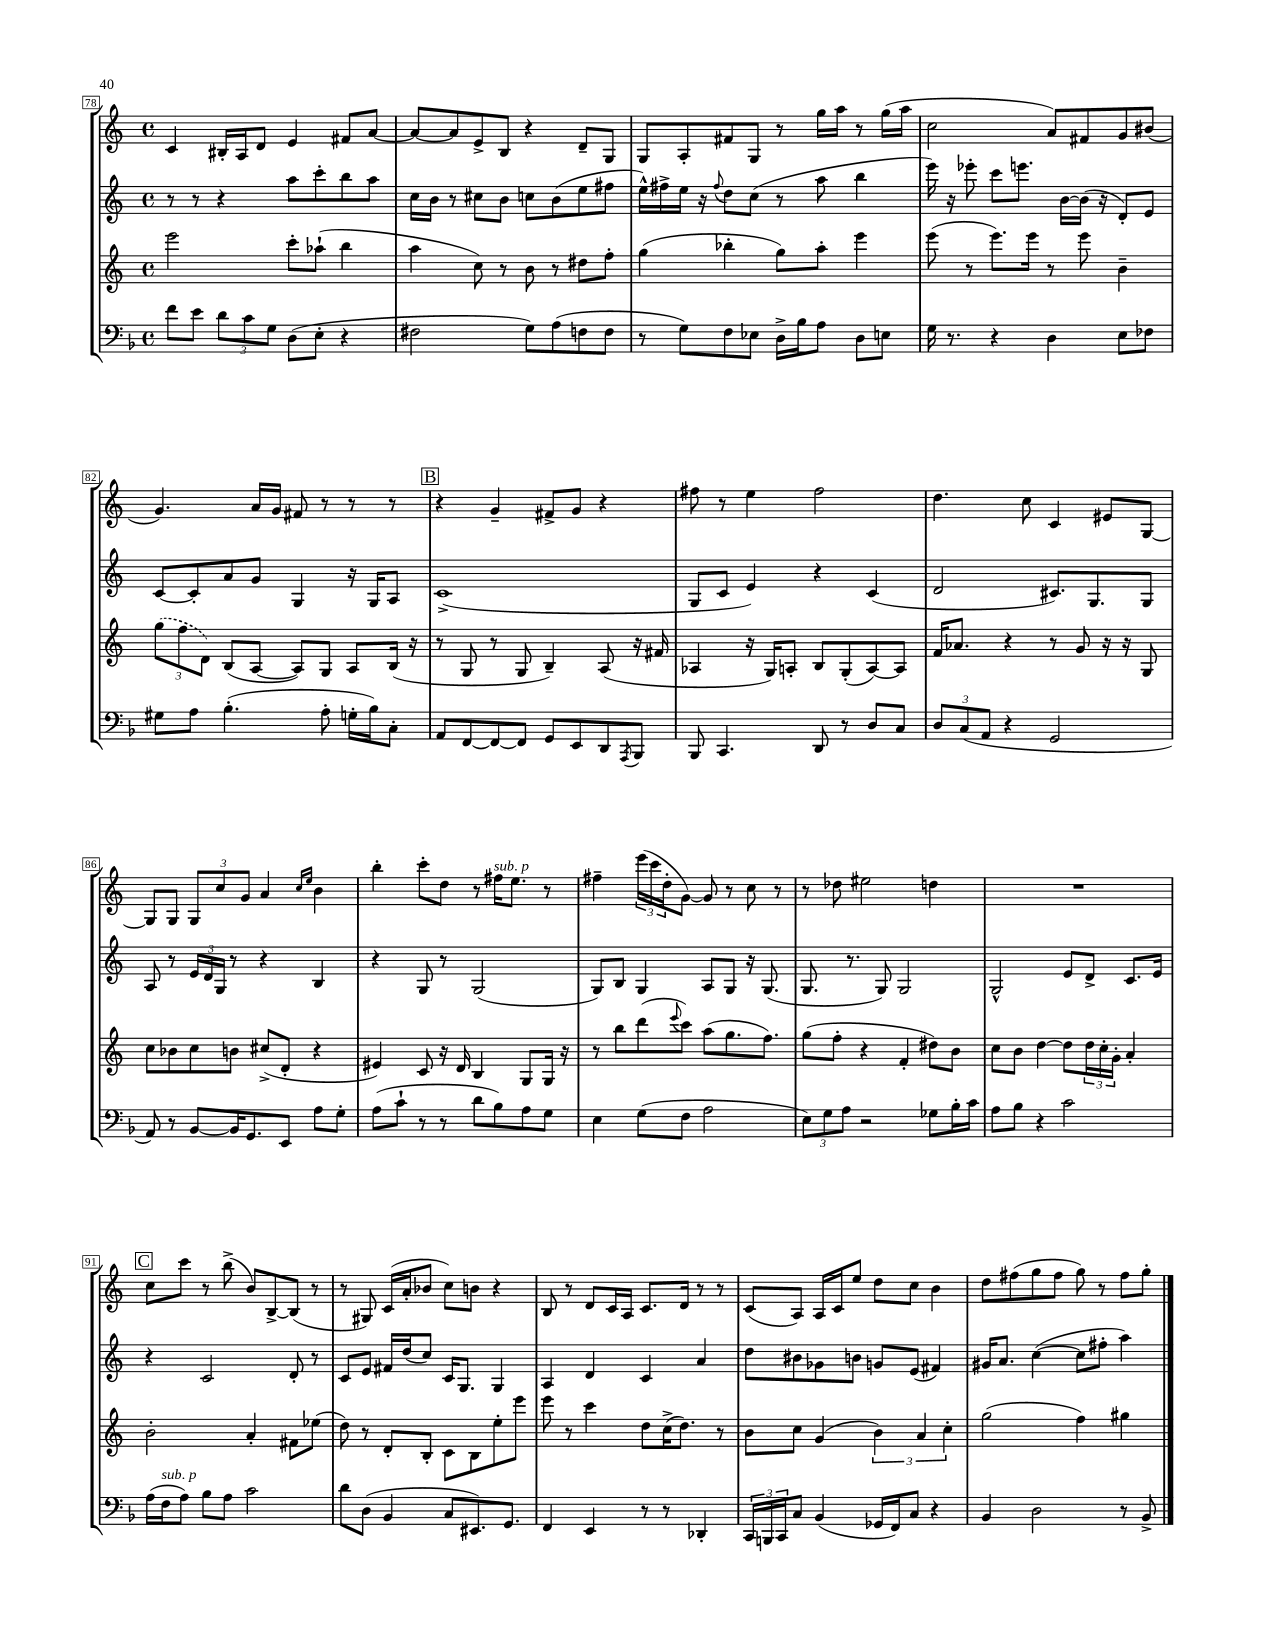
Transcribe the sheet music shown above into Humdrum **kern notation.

**kern	**kern	**kern	**kern
*part4	*part3	*part2	*part1
*staff4	*staff3	*staff2	*staff1
*clefF4	*clefG2	*clefG2	*clefG2
*k[b-]	*k[]	*k[]	*k[]
*M4/4	*M4/4	*M4/4	*M4/4
*met(c)	*met(c)	*met(c)	*met(c)
=78	=78	=78	=78
8f\L	2eee\	8r	4c/
8e\J	.	8r	.
12d\L	.	4r	16B#X'/LL
.	.	.	16A/J
12c\	.	.	.
.	.	.	8d/J
12G\J	.	.	.
(8D\L	8ccc'\L	8aa\L	4e/
8E'\J	(8aa-X`\J	8ccc'\	.
4r	4bb\	8bb\	8f#X/L
.	.	8aa\J	[8a/J
=79	=79	=79	=79
2F#X\	4aa\	16cc\LL	8a/L_
.	.	16b\JJ	.
.	.	8r	8a/]
.	8cc\)	8cc#X\L	8e^/
.	8r	8b\J	8B/J
8G\L)	8b\	8ccn\L	4r
(8A\	8r	(8b\	.
8Fn\	8dd#X\L	8ee\	8d~/L
8F\J	8ff'\J	8ff#X\J	8G/J
=80	=80	=80	=80
8r	(4gg\	16ee^^\LL)	8G/L
.	.	16ff#X^\	.
8G\L)	.	16ee\JJ	8A'/
.	.	16r	.
.	.	8qqff#/	.
8F\	4bb-X'\	8dd\L	8f#X/
8E-X\J	.	(8cc\J	8G/J
16D^\LL	8gg\L)	8r	8r
16B-\J	.	.	.
8A\J	8aa'\J	8aa\	16gg\LL
.	.	.	16aa\JJ
8D\L	4eee\	4bb\	8r
8En\J	.	.	(16gg\LL
.	.	.	16aa\JJ
=81	=81	=81	=81
16G\	(8eee\	16eee\)	2cc\
8.r	.	16r	.
.	8r	8eee-X'\	.
4r	8.eee\L)	8ccc\L	.
.	.	8.eeen\J	.
.	16eee\Jk	.	.
4D\	8r	.	8a/L)
.	.	[16b\LL	.
.	8eee\	(16b\JJ]	8f#X/
.	.	16r	.
8E\L	4b~\	8d'/L)	8g/
8F-X\J	.	8e/J	(8b#X/J
!!LO:LB:g=z
=82	=82	=82	=82
8G#X\L	(12gg\L	[8c/L	4.g/)
.	12ff\	.	.
8A\J	.	8c'/]	.
.	12d\J)	.	.
(4.B-'\	(8B/L	8a/	.
.	[8A/J	8g/J	16a/LL
.	.	.	16g/JJ
.	8A/L])	4G/	8f#X/
8A'\	8G/J	.	8r
16Gn'\LL	8A/L	16r	8r
16B-\J)	.	16G/KL	.
8C'\J	(16B/Jk	8A/J	8r
.	16r	.	.
!!LO:REH:place=s1:t=B
=83	=83	=83	=83
8AA/L	8r	(1c^	4r
[8FF/	8G/	.	.
8FF/_	8r	.	4g~/
8FF/J]	8G/	.	.
8GG/L	4B~/)	.	8f#X^/L
8EE/	.	.	8g/J
8DD/	(8A/	.	4r
8qAAA/	.	.	.
8BBB-/J	16r	.	.
.	16f#X/	.	.
=84	=84	=84	=84
8BBB-/	4A-X/	8G/L	8ff#X\
4.CC/	.	8c/J	8r
.	16r	4e/)	4ee\
.	16G/KL)	.	.
.	8An'/J	.	.
8DD/	8B/L	4r	2ff#\
8r	(8G'/	.	.
8D/L	[8A/)	(4c/	.
8C/J	8A/J]	.	.
=85	=85	=85	=85
12D/L	16f/KL	2d/	4.dd\
.	8.a-X/J	.	.
(12C/	.	.	.
12AA/J	.	.	.
4r	4r	.	.
.	.	.	8cc\
2GG/	8r	8.c#X/L)	4c/
.	8g/	.	.
.	.	8.G/	.
.	16r	.	8e#X/L
.	16r	.	.
.	8G/	8G/J	[8G/J
!!LO:LB:g=z
=86	=86	=86	=86
8AA/)	8cc\L	8A/	8G/L]
8r	8b-X\	8r	8G/J
[8BB-/L	8cc\	24e/LL	12G/L
.	.	24d/	.
.	.	24G/JJ	12cc/
16BB-/K]	8bn\J	8r	.
.	.	.	12g/J
8.GG/	.	.	.
.	(8cc#X^/L	4r	4a/
8EE/J	8d'/J	.	.
.	.	.	16qqcc/LL
.	.	.	16qqee/JJ
8A\L	4r	4B/	4b\
8G'\J	.	.	.
=87	=87	=87	=87
(8A\L	4e#X/)	4r	4bb'\
8c`\J	.	.	.
8r	8c/	8G/	8ccc'\L
8r	16r	8r	8dd\J
.	16d/	.	.
8d\L	4B/	(2G/	8r
!	!	!	!LO:TX:a:i:t=sub. p
8B-\)	.	.	16ff#X\KL
.	.	.	8.ee\J
8A\	8G/L	.	.
8G\J	16G/Jk	.	8r
.	16r	.	.
=88	=88	=88	=88
4E\	8r	8G/L)	4ff#X~\
.	8bb\L	8B/J	.
(8G\L	(8ddd\	4G/	(24eee\LL
.	.	.	24ccc\
.	.	.	24dd'\J
.	8qqeee/	.	.
8F\J	8ccc\J)	.	[8g\J)
2A\	(8aa\L	8A/L	8g/]
.	8.gg\	8G/J	8r
.	.	16r	8cc\
.	8.ff\J)	(8.G/	.
.	.	.	8r
=89	=89	=89	=89
12E\L)	(8gg\L	8.G/	8r
12G\	.	.	.
.	8ff'\J	.	8dd-X\
12A\J	.	.	.
.	.	8.r	.
2r	4r	.	2ee#X\
.	.	8G/)	.
.	4f'/	2G/	.
8G-X\L	8dd#X\L)	.	4ddn\
16B-'\L	8b\J	.	.
16c\JJ	.	.	.
=90	=90	=90	=90
8A\L	8cc\L	2G^^/	1r
8B-\J	8b\J	.	.
4r	[4dd\	.	.
2c\	8dd\L]	8e/L	.
.	24dd\L	8d^/J	.
.	24cc'\	.	.
.	24g'\JJ	.	.
.	4a'/	8.c/L	.
.	.	16e/Jk	.
!!LO:LB:g=z
!!LO:REH:place=s1:t=C
=91	=91	=91	=91
(16A\LL	2b'\	4r	8cc\L
!LO:TX:a:i:t=sub. p	!	!	!
16F\J	.	.	.
8A\J)	.	.	8ccc\J
8B-\L	.	2c/	8r
8A\J	.	.	(8bb^\
2c\	4a'/	.	8b/L)
.	.	.	[8B^/
.	8f#X\L	8d'/	(8B/J]
.	(8ee-X\J	8r	8r
=92	=92	=92	=92
8d\L	8dd\)	8c/L	8r
(8D\J	8r	8e/J	8G#X/)
4BB-/	8d'/L	16f#X/LL	(16c/LL
.	.	(16dd/J	16a'/J
.	8B'/J	8cc/J)	8b-X/J
8C/L	8c\L	16c/KL	8cc\L)
.	.	8.G/J	.
8.EE#X/)	8B\	.	8bn\J
.	8ee'\	4G/	4r
8.GG/J	.	.	.
.	8eee\J	.	.
=93	=93	=93	=93
4FF/	8eee\	4A/	8B/
.	8r	.	8r
4EE/	4ccc\	4d/	8d/L
.	.	.	16c/L
.	.	.	16A/JJ
8r	8dd\L	4c/	8.c/L
8r	(16cc^\K	.	.
.	8.dd\J)	.	16d/Jk
4DD-X'/	.	4a/	8r
.	8r	.	8r
=94	=94	=94	=94
24CC/LL	8b\L	8dd\L	(8c/L
24BBBn/	.	.	.
24CC/J	.	.	.
8C/J	8cc\J	8b#X\	8A/J)
(4BB-/	(4g/	8g-X\	16A/LL
.	.	.	16c/J
.	.	8bn\J	8ee/J
16GG-X/LL	6b\)	8gn/L	8dd\L
16FF/J)	.	.	.
8C/J	.	(8e/J	8cc\J
.	6a/	.	.
4r	.	4f#X/)	4b\
.	6cc'\	.	.
=95	=95	=95	=95
4BB-/	(2gg\	16g#X/KL	8dd\L
.	.	8.a/J	.
.	.	.	(8ff#X\
2D\	.	([4cc\	8gg\
.	.	.	8ff#\J
.	4ff\)	8cc\L]	8gg\)
.	.	8ff#X'\J	8r
8r	4gg#X\	4aa\)	8ff#\L
8BB-^/	.	.	8gg'\J
==	==	==	==
*-	*-	*-	*-
